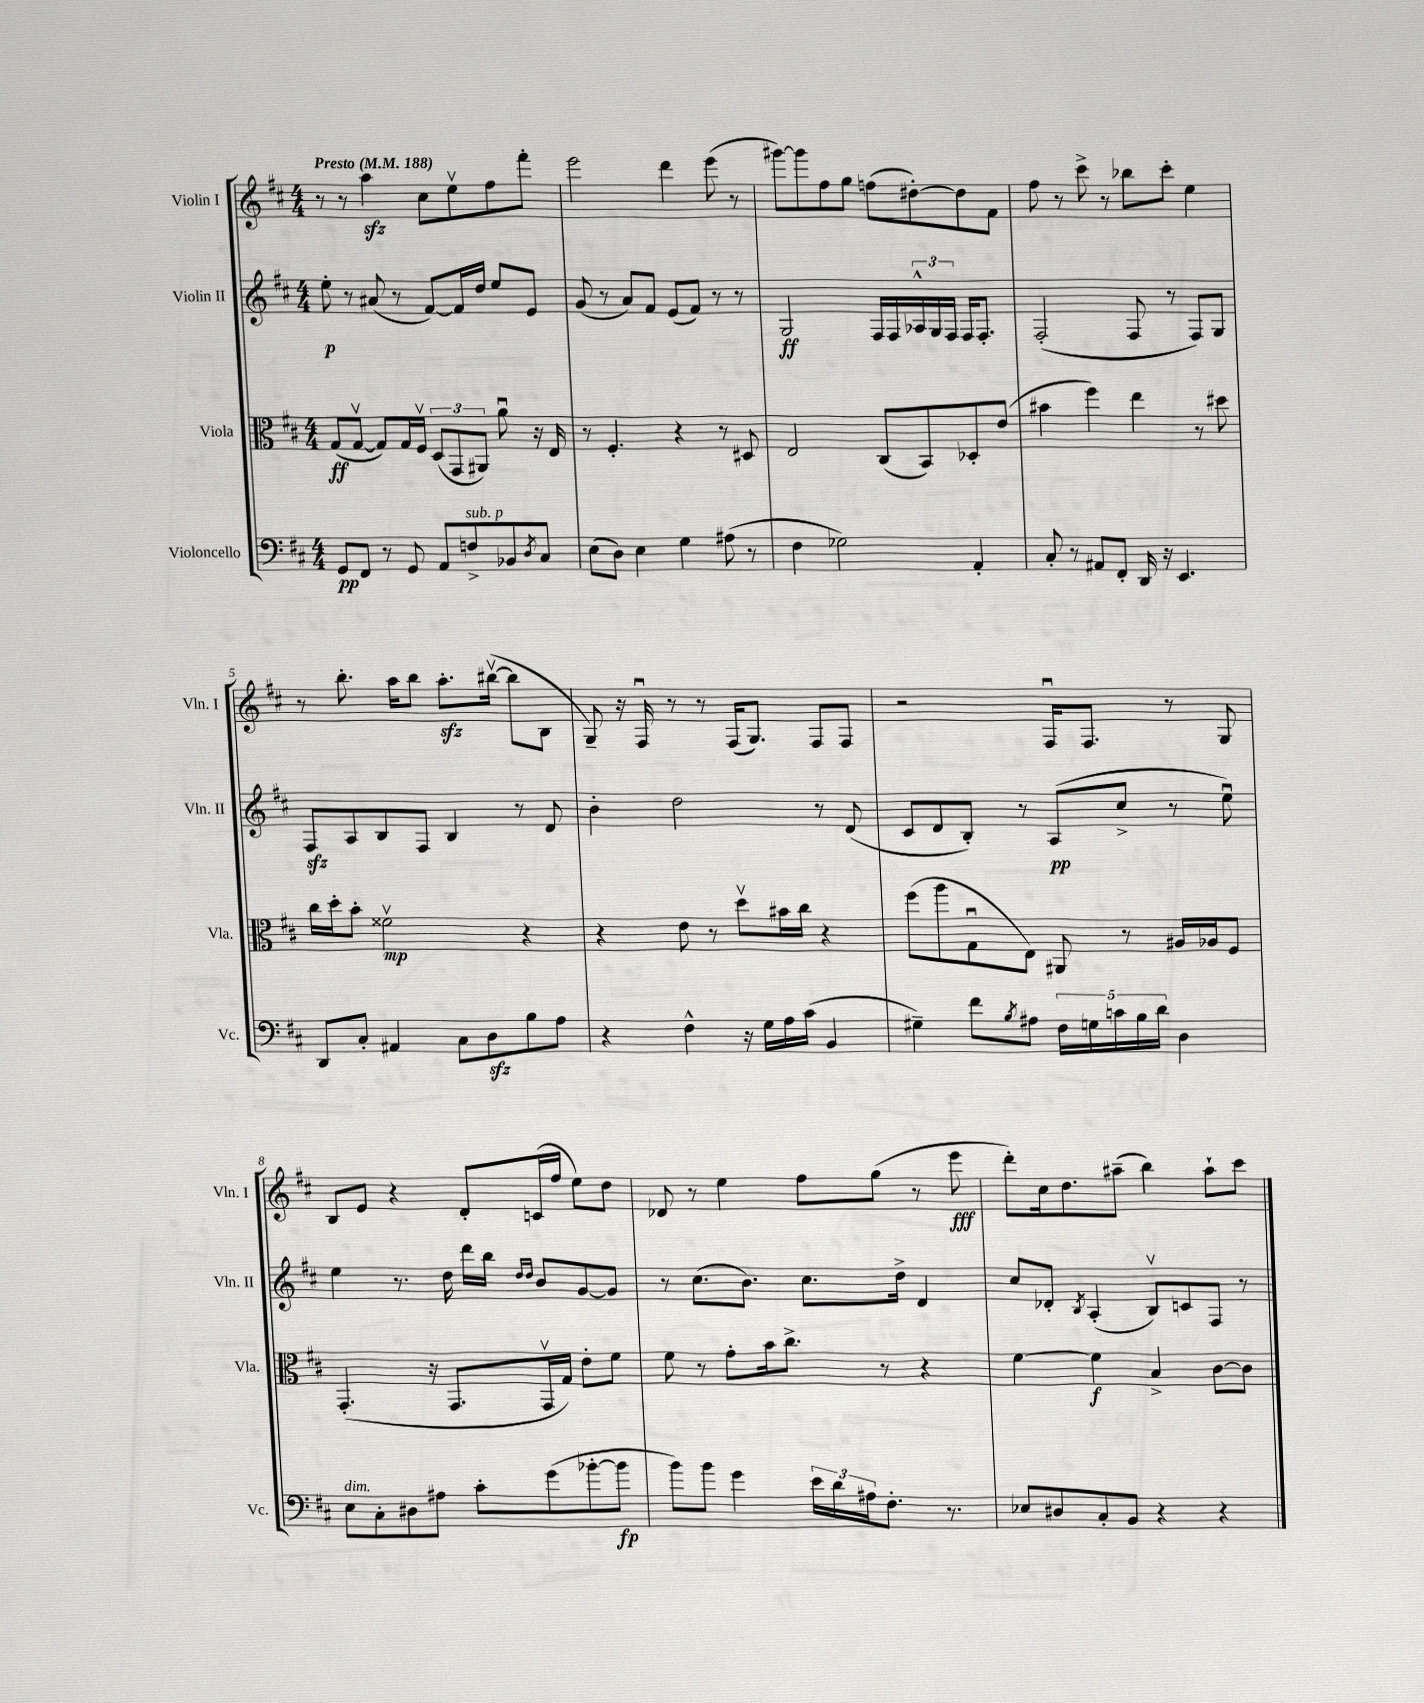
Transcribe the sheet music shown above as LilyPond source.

<<
\new StaffGroup <<
\new Staff = "s0" \with { instrumentName = "Violin I" shortInstrumentName = "Vln. I" } {
    \clef treble \key d \major \numericTimeSignature \time 4/4 \tempo "Presto" 4 = 188
    r8 r8 a''4\sfz cis''8 e''8\upbow fis''8 fis'''8-. |
    e'''2 d'''4 e'''8( r8 |
    gis'''8~) gis'''8 fis''8 g''8 f''8( dis''8~-.) dis''8 fis'8 |
    fis''8 r8 cis'''8-> r8 bes''8 cis'''8-. e''4 |
    r8 b''8.-. a''16 b''8 a''8.-.\sfz bis''16~\upbow( bis''8 b8 |
    g8--) r16 fis16\downbow r8 r8 fis16( g8.) fis8 fis8 |
    r2 fis16\downbow fis8. r8 g8 |
    b8 e'8 r4 d'8-. c'16( fis''16 e''8) d''8 |
    des'8 r8 e''4 fis''8 g''8( r8 e'''8\fff |
    d'''8-.) cis''16 d''8. ais''8--( b''4) ais''8-! cis'''8 \bar "|." |
}
\new Staff = "s1" \with { instrumentName = "Violin II" shortInstrumentName = "Vln. II" } {
    \clef treble \key d \major \numericTimeSignature \time 4/4
    e''8-.\p r8 ais'8( r8 fis'8~) fis'16 d''16 e''8 e'8 |
    g'8( r8 a'8) fis'8 e'8( fis'8) r8 r8 |
    g2\ff fis16 fis16 \tuplet 3/2 { aes16-^ g16 fis16 } fis16 fis8.-. |
    fis2-.( fis8 r8 fis8) g8 |
    fis8\sfz a8 b8 fis8 b4 r8 d'8 |
    b'4-. d''2 r8 d'8( |
    cis'8 d'8 b8-.) r8 a8\pp( cis''8-> r8 e''8\downbow) |
    e''4 r8. d''16 d'''16 b''16 \grace { d''16 d''16 } b'8 g'8~ g'8 |
    r8 cis''8.( b'8.) cis''8. d''16-> d'4 |
    cis''8 des'8-. \acciaccatura { b8 } a4-.( b8\upbow) c'8 fis8 r8 \bar "|." |
}
\new Staff = "s2" \with { instrumentName = "Viola" shortInstrumentName = "Vla." } {
    \clef alto \key d \major \numericTimeSignature \time 4/4
    g8\ff( g8~\upbow g8) g16 fis16\upbow \tuplet 3/2 { d8( g,8 ais,8) } a'8\downbow r16 e16 |
    r8 fis4.-. r4 r8 dis8 |
    e2 cis8( b,8) des8-. e'8( |
    bis'4 fis''4) e''4 r8 dis''8 |
    cis''16 d''16-. b'8-. fisis'2\upbow\mp r4 |
    r4 e'8 r8 d''8\upbow bis'16 cis''16 r4 |
    fis''8( a''8 g8\downbow e8) ais,8 r8 ais16 aes16 fis8 |
    g,4.-.( r16 g,8. g,16\upbow g16) e'8-. fis'8 |
    fis'8 r8 g'8-. b'16 cis''8.-> r8 r4 |
    fis'4~ fis'4\f b4-> cis'8~ cis'8 \bar "|." |
}
\new Staff = "s3" \with { instrumentName = "Violoncello" shortInstrumentName = "Vc." } {
    \clef bass \key d \major \numericTimeSignature \time 4/4
    g,8\pp fis,8 r8 g,8 a,8 f8->^\markup { \italic "sub. p" } bes,8 \acciaccatura { d8 } cis8 |
    e8( d8) e4 g4 ais8( r8 |
    fis4 ges2) a,4-. |
    cis8-. r8 ais,8 fis,8-. d,16 r16 e,4. |
    d,8 cis8-. ais,4 cis8 d8\sfz b8 a8 |
    r4 fis4-^ r16 g16 a16 cis'16( b,4 |
    gis4--) fis'8 \acciaccatura { b8 } ais8 \tuplet 5/4 { fis16 g16 c'16 b16 d'16 } d4 |
    e8^\markup { \italic "dim." } cis8-. dis8 ais8 cis'8-. g'8( bes'8~-. bes'8\fp |
    b'8) b'8 g'4 \tuplet 3/2 { e'16 d'16 ais16 } fis8.-. r8. |
    ees8 dis8 cis8-. b,8 r4 r4 \bar "|." |
}
>>
>>
